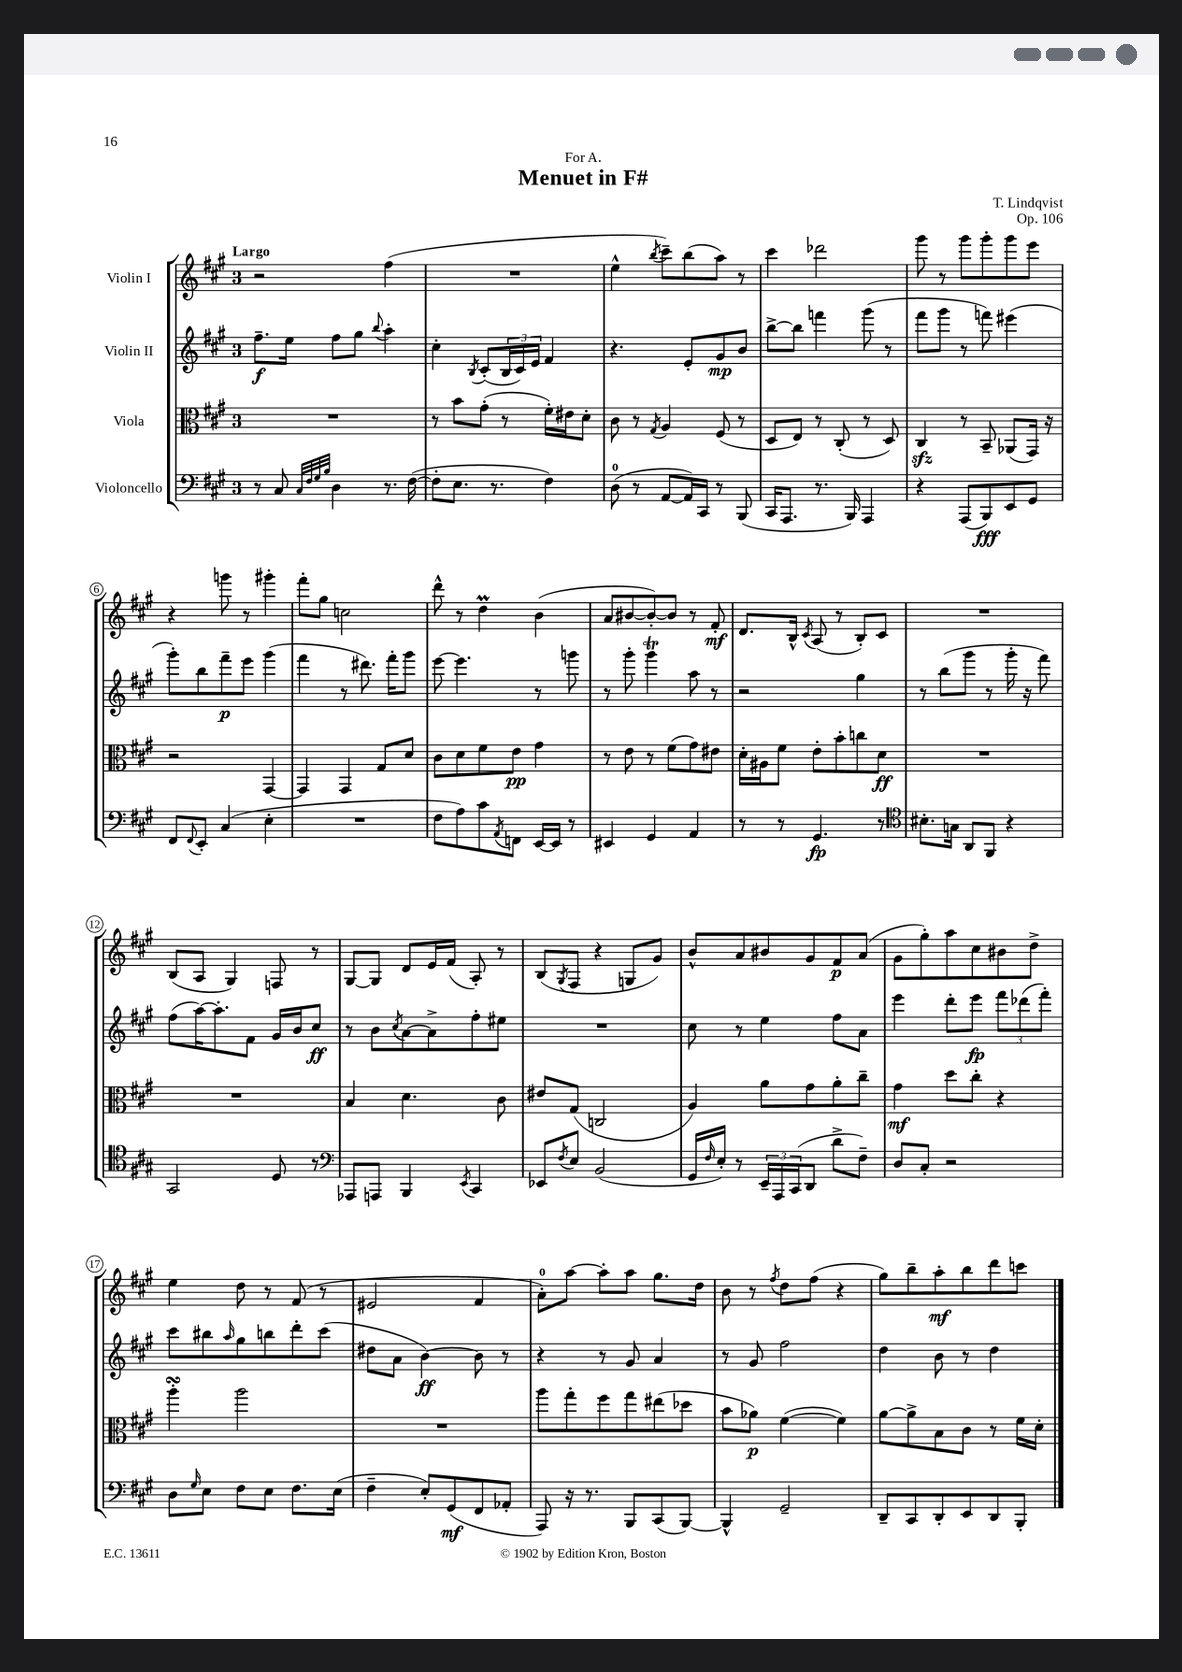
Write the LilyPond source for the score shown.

\header { title = "Menuet in F#" composer = "T. Lindqvist" dedication = "For A." opus = "Op. 106" }
<<
\new StaffGroup <<
\new Staff = "s0" \with { instrumentName = "Violin I" } {
    \clef treble \key a \major \once \override Staff.TimeSignature.style = #'single-digit \time 3/4 \tempo "Largo"
    r2 fis''4( |
    R2. |
    e''4-^ \acciaccatura { b''8 } cis'''8--) b''8( a''8) r8 |
    cis'''4 des'''2 |
    gis'''8 r8 gis'''8 gis'''8-. gis'''8 e'''8 |
    r4 g'''8 r8 gis'''4-. |
    fis'''8-. gis''8 c''2 |
    d'''8-^ r8 d''4\prall b'4( |
    a'8 bis'8~ bis'8~-.) bis'8 r8 fis'8-.\mf |
    d'8. b16-^ \acciaccatura { cis'8 } a8( r8 b8-.) cis'8 |
    R2. |
    b8( a8 gis4) f8 r8 |
    gis8~ gis8 d'8 e'16 fis'16( a8-.) r8 |
    b8( \acciaccatura { gis8 } fis8 r4 g8 gis'8) |
    b'8-^ a'8 bis'8 gis'8 fis'8\p a'8( |
    gis'8 gis''8-.) a''8 cis''8 bis'8 d''8-> |
    e''4 d''8 r8 fis'8( r8 |
    eis'2 fis'4 |
    a'8-0-.) a''8~ a''8-. a''8 gis''8. d''16 |
    b'8 r8 \acciaccatura { fis''8 } d''8 fis''8( r4 |
    gis''8) b''8-- a''8-.\mf b''8 d'''8 c'''8 \bar "|." |
}
\new Staff = "s1" \with { instrumentName = "Violin II" } {
    \clef treble \key a \major \once \override Staff.TimeSignature.style = #'single-digit \time 3/4
    fis''8.--\f e''16 fis''8 gis''8 \appoggiatura { b''8 } a''4-. |
    cis''4-. \acciaccatura { b8 } cis'8-.( \tuplet 3/2 { b16 cis'16) e'16 } fis'4 |
    r4. e'8-. gis'8\mp b'8 |
    b''8~-> b''8 f'''4 gis'''8( r8 |
    fis'''8 gis'''8 r8 f'''8) eis'''4( |
    gis'''8-.) b''8 fis'''8--\p e'''8 gis'''4( |
    fis'''4 r8 dis'''8.) fis'''16-. gis'''8 |
    e'''8~ e'''4. r8 g'''8 |
    r8 gis'''8-. gis'''4\trill a''8 r8 |
    r2 gis''4 |
    r8 b''8( gis'''8 r8 gis'''16-. r16 fis'''8) |
    fis''8( a''16~) a''8.-. fis'8 gis'16 b'16 cis''8\ff |
    r8 b'8 \acciaccatura { cis''8 } a'8~ a'8-> fis''8-. eis''8 |
    R2. |
    cis''8 r8 e''4 fis''8 a'8 |
    e'''4 d'''8-. e'''8\fp \tuplet 3/2 { fis'''8 des'''8( fis'''8-.) } |
    cis'''8 bis''8 \grace { a''16 } gis''8 b''8 d'''8-. cis'''8( |
    dis''8 a'8 b'4~\ff) b'8 r8 |
    r4 r8 gis'8 a'4 |
    r8 gis'8 fis''2 |
    d''4 b'8 r8 d''4 \bar "|." |
}
\new Staff = "s2" \with { instrumentName = "Viola" } {
    \clef alto \key a \major \once \override Staff.TimeSignature.style = #'single-digit \time 3/4
    R2. |
    r8 b'8 gis'8-.( r8 fis'16-.) eis'16 d'8-. |
    cis'8 r8 \acciaccatura { gis8 } a4 fis8( r8 |
    d8 e8) r8 cis8-.( r8 d8) |
    cis4\sfz r8 b,8-- aes,8( gis,16) r16 |
    r2 gis,4~ |
    gis,4 gis,4 gis8 d'8 |
    cis'8 d'8 fis'8 e'8\pp gis'4 |
    r8 e'8 r8 fis'8( gis'8) eis'8 |
    d'16-. ais16 fis'8 e'8-. b'8-. c''8 d'8\ff |
    R2. |
    R2. |
    b4 d'4. cis'8 |
    eis'8 gis8( c2 |
    a4) a'8 gis'8 a'8-. cis''8-- |
    gis'4\mf d''8 cis''8-. r4 |
    a''4-.\turn a''2 |
    R2. |
    a''8 gis''8-. fis''8 gis''8 eis''8( des''8 |
    b'8 aes'8\p) fis'4~( fis'4) |
    a'8~ a'8-> b8 cis'8 r8 fis'16 d'16-. \bar "|." |
}
\new Staff = "s3" \with { instrumentName = "Violoncello" } {
    \clef bass \key a \major \once \override Staff.TimeSignature.style = #'single-digit \time 3/4
    r8 cis8 \grace { cis32 fis32 gis32 b32 } d4 r8. fis16~( |
    fis8-. e8. r8. fis4) |
    d8-0( r8 a,8~ a,16) cis,16 r8 b,,8( |
    cis,16 a,,8. r8. b,,16) a,,4 |
    r4 a,,8( b,,8\fff) e,8 gis,8 |
    fis,8 \appoggiatura { fis,8 } e,8-. cis4( e4-. |
    R2. |
    fis8 a8) cis'8 \acciaccatura { a,8 } f,8 e,16~ e,16 r8 |
    eis,4 gis,4 a,4 |
    r8 r8 gis,4.\fp r8 |
    \clef tenor bis8.-. g16 a,8 fis,8 r4 |
    gis,2 d8 r8 |
    \clef bass aes,,8 a,,8 b,,4 \acciaccatura { e,8 } cis,4 |
    ees,8 \acciaccatura { fis8 } e8 b,2( |
    gis,16 \grace { fis16 } e16-.) r8 \tuplet 3/2 { e,16-- a,,16 cis,16( } d,8 d'8-> fis8--) |
    d8 cis8-. r2 |
    d8 \grace { gis16 } e8 fis8 e8 fis8. e16( |
    fis4-- e8-.) gis,8\mf( fis,8 aes,8-. |
    a,,8) r16 r8. b,,8 cis,8( b,,8~) |
    b,,4-^ gis,2-- |
    d,8-- cis,8 d,8-. e,8 d,8 b,,8-. \bar "|." |
}
>>
>>
\layout { \context { \Score \override BarNumber.stencil = #(make-stencil-circler 0.1 0.3 ly:text-interface::print) } }
